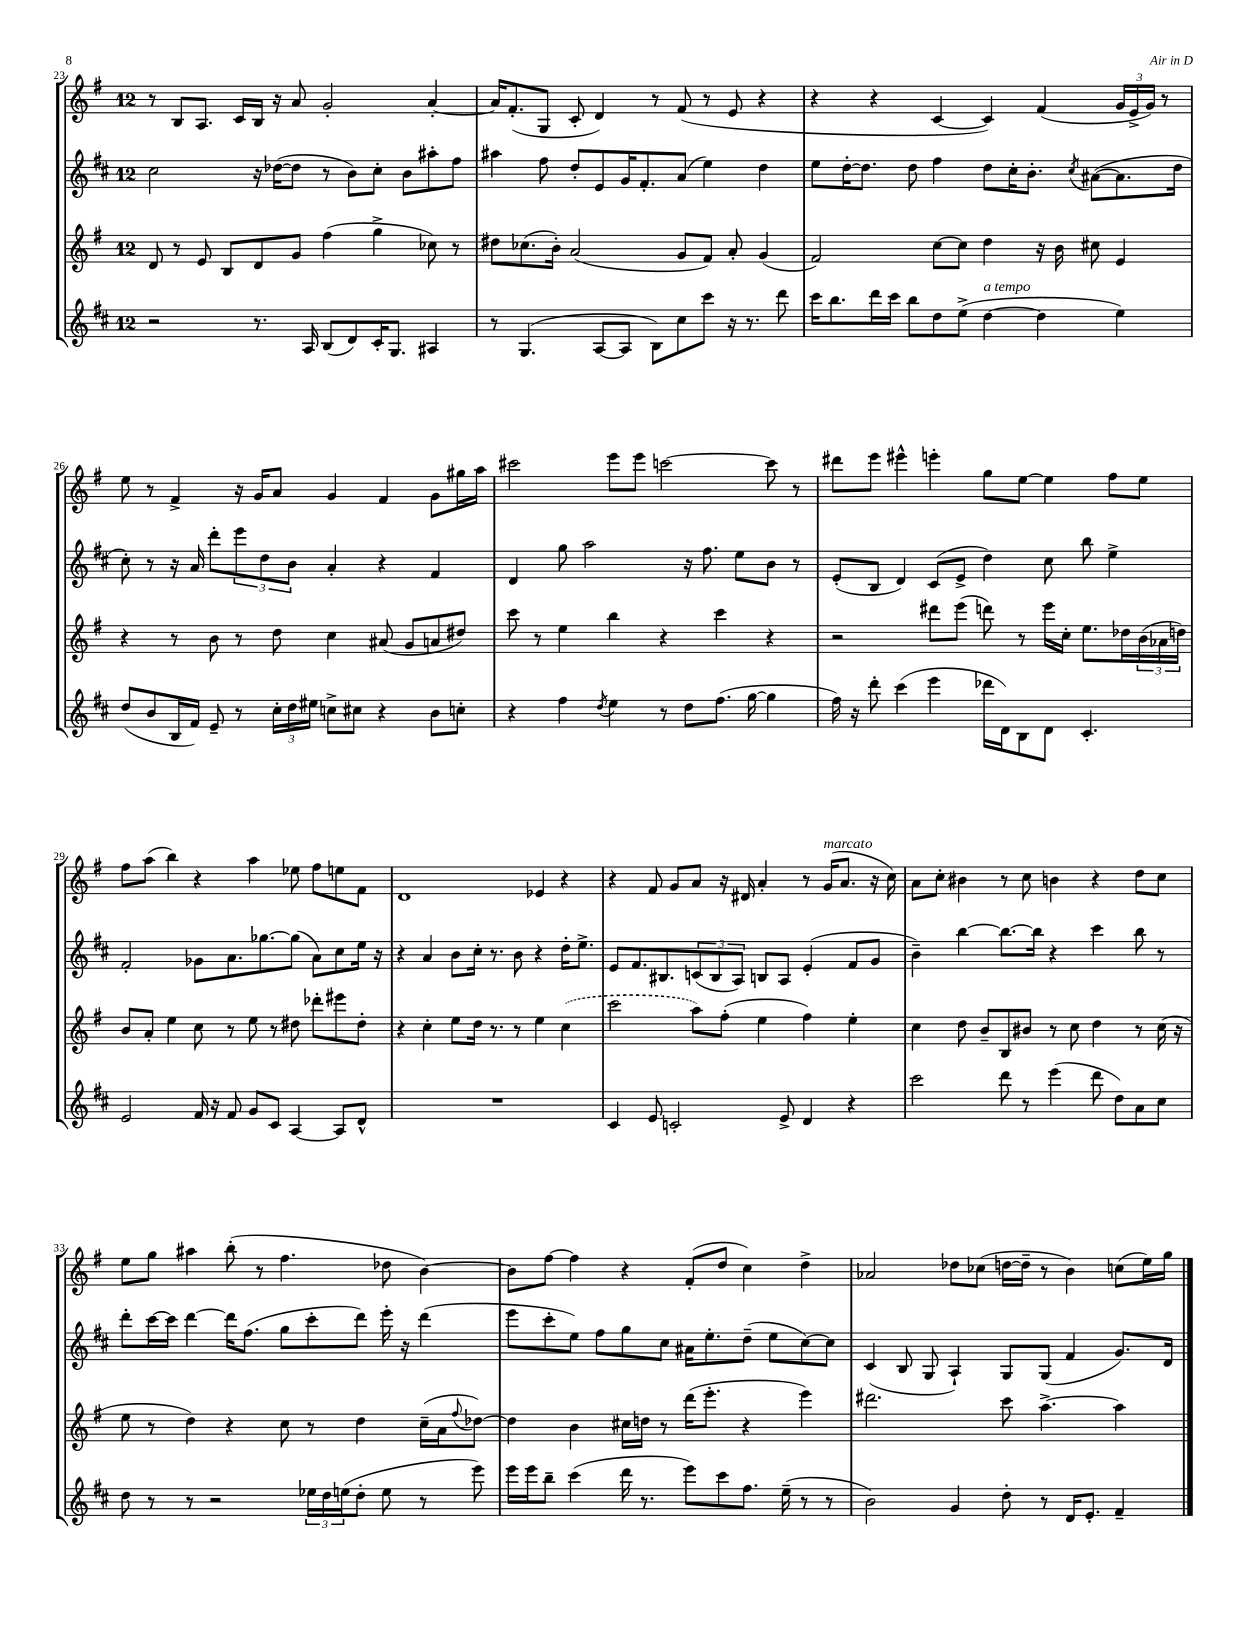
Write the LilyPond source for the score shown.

<<
\new StaffGroup <<
\new Staff = "s0" {
    \clef treble \key g \major \once \override Staff.TimeSignature.style = #'single-digit \time 12/8
    r8 b8 a8. c'16 b16 r16 a'8 g'2-. a'4~-. |
    a'16 fis'8.-.( g8 c'8-. d'4) r8 fis'8( r8 e'8 r4 |
    r4 r4 c'4~ c'4) fis'4( \tuplet 3/2 { g'16 e'16-> g'16) } r8 |
    e''8 r8 fis'4-> r16 g'16 a'8 g'4 fis'4 g'8 gis''16 a''16 |
    cis'''2 e'''8 e'''8 c'''2~ c'''8 r8 |
    dis'''8 e'''8 eis'''4-^ e'''4-. g''8 e''8~ e''4 fis''8 e''8 |
    fis''8 a''8( b''4) r4 a''4 ees''8 fis''8 e''8 fis'8 |
    d'1 ees'4 r4 |
    r4 fis'8 g'8 a'8 r16 dis'16 a'4-. r8 g'16^\markup { \italic "marcato" }( a'8. r16 c''16) |
    a'8 c''8-. bis'4 r8 c''8 b'4 r4 d''8 c''8 |
    e''8 g''8 ais''4 b''8-.( r8 fis''4. des''8 b'4~) |
    b'8 fis''8~ fis''4 r4 fis'8-.( d''8 c''4) d''4-> |
    aes'2 des''8 ces''8( d''16~ d''16-- r8 b'4) c''8( e''16) g''16 \bar "|." |
}
\new Staff = "s1" {
    \clef treble \key d \major \once \override Staff.TimeSignature.style = #'single-digit \time 12/8
    cis''2 r16 des''16~( des''8 r8 b'8) cis''8-. b'8 ais''8-. fis''8 |
    ais''4 fis''8 d''8-. e'8 g'16 fis'8.-. a'8( e''4) d''4 |
    e''8 d''16~-. d''8. d''8 fis''4 d''8 cis''16-. b'8.-. \acciaccatura { cis''8 } ais'8~( ais'8. d''16 |
    cis''8-.) r8 r16 a'16 d'''8-. \tuplet 3/2 { e'''8 d''8 b'8 } a'4-. r4 fis'4 |
    d'4 g''8 a''2 r16 fis''8. e''8 b'8 r8 |
    e'8-.( b8 d'4) cis'8( e'8-> d''4) cis''8 b''8 e''4-> |
    fis'2-. ges'8 a'8. ges''8.~ ges''8( a'8) cis''8 e''16 r16 |
    r4 a'4 b'8 cis''16-. r8. b'8 r4 d''16-. e''8.-> |
    e'8 fis'8. bis8. \tuplet 3/2 { c'8( bis8 a8) } b8 a8 e'4-.( fis'8 g'8 |
    b'4--) b''4~ b''8.~ b''16 r4 cis'''4 b''8 r8 |
    d'''8-. cis'''16~ cis'''16 d'''4~ d'''16 fis''8.( g''8 cis'''8-. d'''8) e'''16-. r16 d'''4( |
    e'''8 cis'''8-. e''8) fis''8 g''8 cis''8 ais'16 e''8.-. d''8--( e''8 cis''8~) cis''8 |
    cis'4( b8 g8 a4-!) g8 g8( fis'4 g'8.) d'16 \bar "|." |
}
\new Staff = "s2" {
    \clef treble \key g \major \once \override Staff.TimeSignature.style = #'single-digit \time 12/8
    d'8 r8 e'8 b8 d'8 g'8 fis''4( g''4-> ces''8) r8 |
    dis''8 ces''8.( b'16-.) a'2( g'8 fis'8) a'8-. g'4( |
    fis'2) c''8~ c''8 d''4 r16 b'16 cis''8 e'4 |
    r4 r8 b'8 r8 d''8 c''4 ais'8( g'8 a'8 dis''8) |
    c'''8 r8 e''4 b''4 r4 c'''4 r4 |
    r2 dis'''8 e'''8( d'''8) r8 e'''16 c''16-. e''8. des''16 \tuplet 3/2 { b'16( aes'16 d''16) } |
    b'8 a'8-. e''4 c''8 r8 e''8 r8 dis''8 des'''8-. eis'''8 dis''8-. |
    r4 c''4-. e''8 d''16 r8. r8 e''4 \once \slurDashed c''4( |
    c'''2 a''8) fis''8-.( e''4 fis''4) e''4-. |
    c''4 d''8 b'8-- b8 bis'8 r8 c''8 d''4 r8 c''16( r16 |
    e''8 r8 d''4) r4 c''8 r8 d''4 c''16--( a'16 \appoggiatura { fis''8 } des''8~) |
    des''4 b'4 cis''16 d''16 r8 d'''16( e'''8.-. r4 e'''4) |
    dis'''2. c'''8 a''4.~-> a''4 \bar "|." |
}
\new Staff = "s3" {
    \clef treble \key d \major \once \override Staff.TimeSignature.style = #'single-digit \time 12/8
    r2 r8. a16 b8( d'8) cis'16-. g8. ais4 |
    r8 g4.( a8~ a8 b8) cis''8 cis'''8 r16 r8. d'''8 |
    cis'''16 b''8. d'''16 cis'''16 b''8 d''8 e''8->( d''4~^\markup { \italic "a tempo" } d''4 e''4) |
    d''8( b'8 b16 fis'16) e'8-- r8 \tuplet 3/2 { cis''16-. d''16 eis''16 } c''8-> cis''8 r4 b'8 c''8-. |
    r4 fis''4 \acciaccatura { d''8 } e''4 r8 d''8 fis''8.( g''16~ g''4 |
    fis''16) r16 d'''8-. cis'''4( e'''4 des'''16 d'16) b8 d'8 cis'4.-. |
    e'2 fis'16 r16 fis'8 g'8 cis'8 a4~ a8 d'8-^ |
    R1. |
    cis'4 e'8 c'2-. e'8-> d'4 r4 |
    cis'''2 d'''8 r8 e'''4( d'''8 d''8) a'8 cis''8 |
    d''8 r8 r8 r2 \tuplet 3/2 { ees''16 d''16 e''16( } d''8-. e''8 r8 e'''8) |
    e'''16 e'''16 b''8-- cis'''4( d'''16 r8. e'''8) cis'''8 fis''8. e''16--( r8 r8 |
    b'2) g'4 d''8-. r8 d'16 e'8.-. fis'4-- \bar "|." |
}
>>
>>
\layout { \context { \Score currentBarNumber = #23 } }
